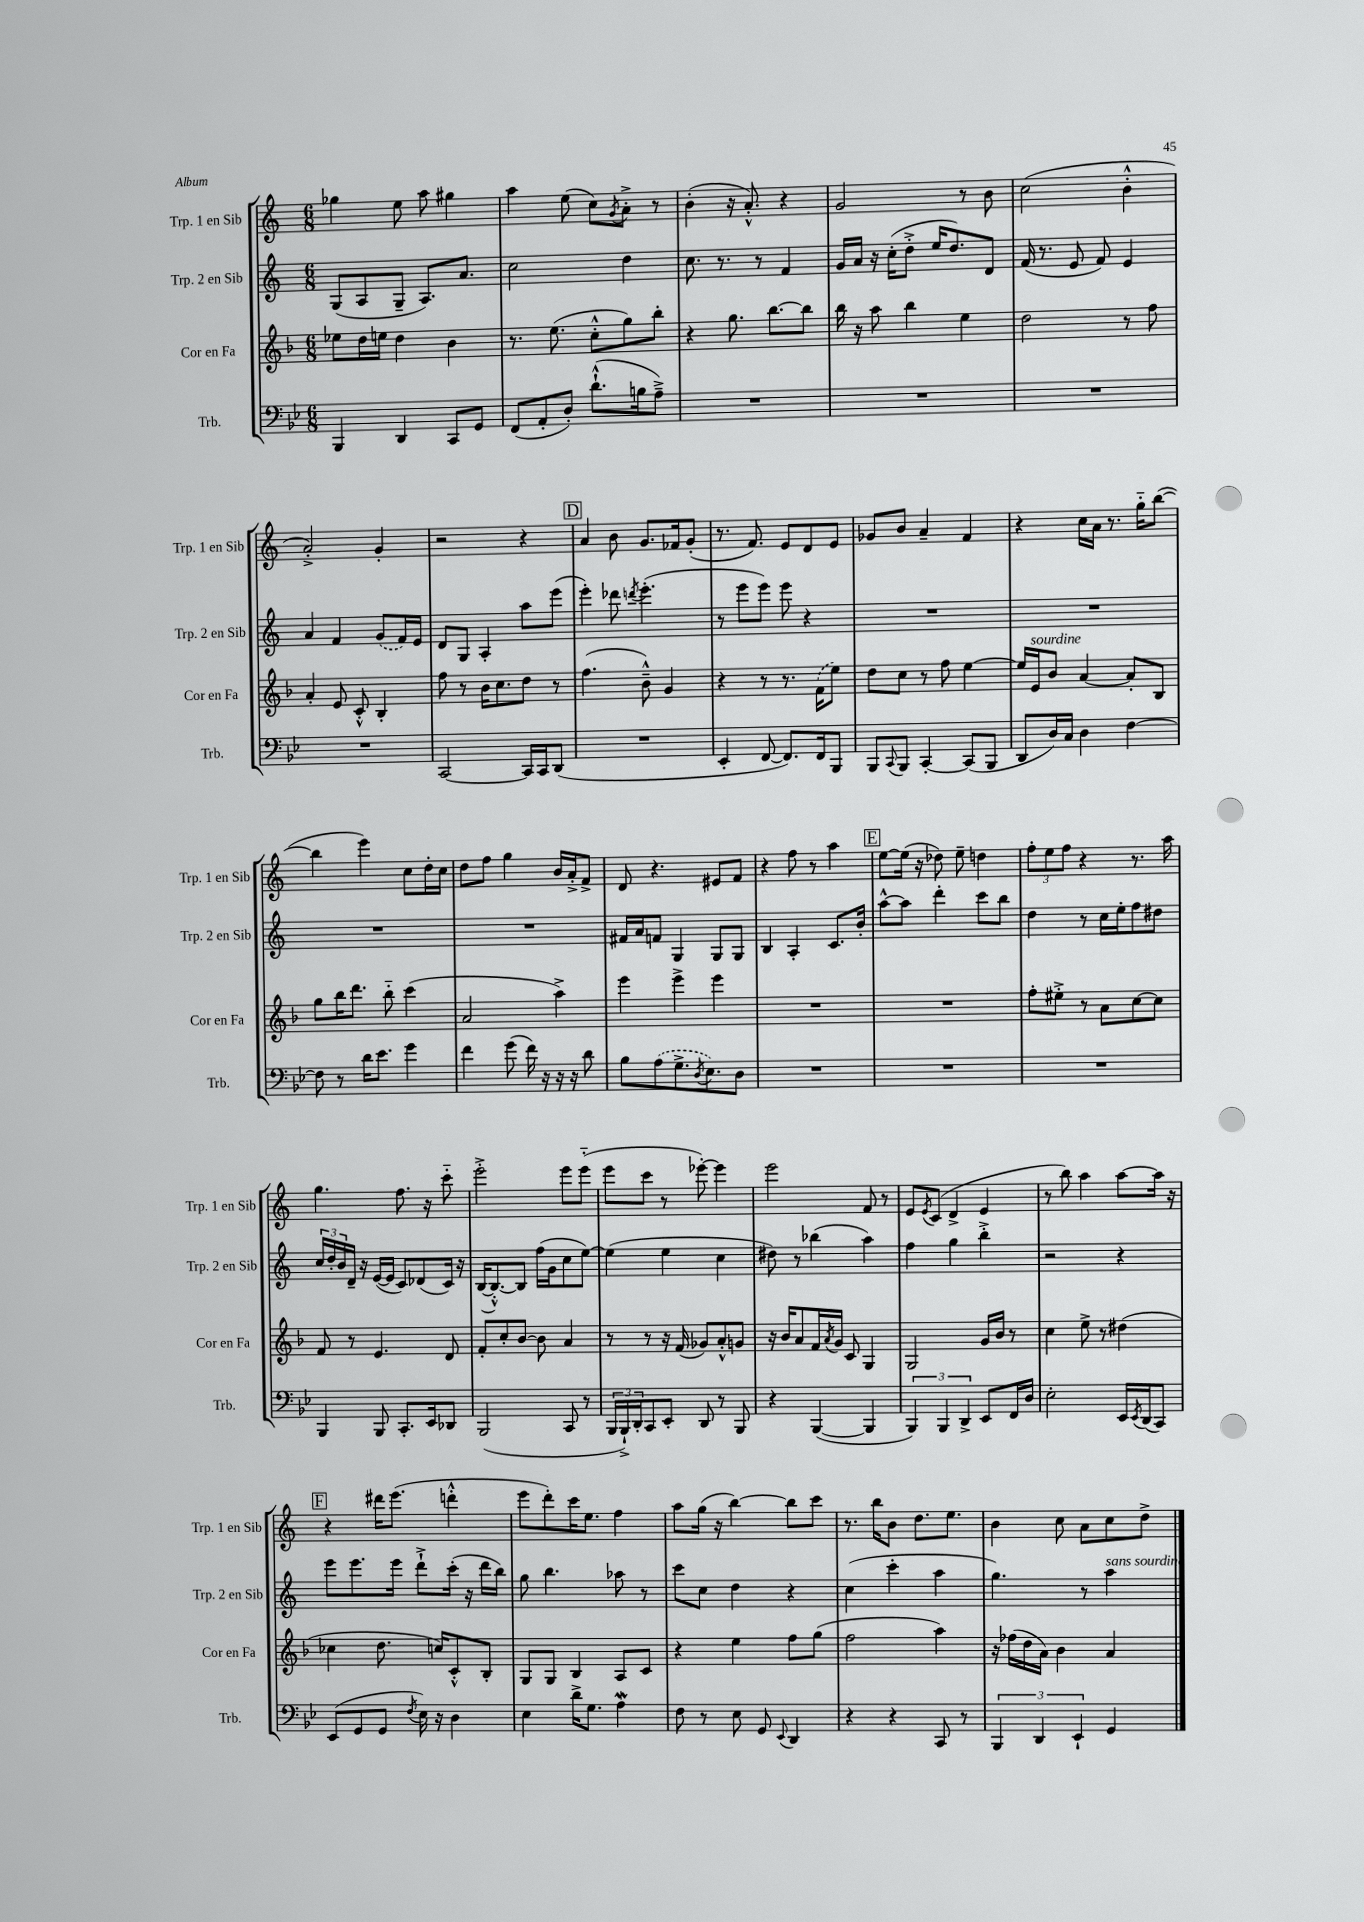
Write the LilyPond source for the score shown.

<<
\new StaffGroup <<
\new Staff = "s0" \with { instrumentName = "Trp. 1 en Sib" shortInstrumentName = "Trp. 1 en Sib" } {
    \clef treble \key c \major \numericTimeSignature \time 6/8
    ges''4 e''8 a''8 gis''4 |
    a''4 e''8( c''8) \acciaccatura { g'8 } a'8-.-> r8 |
    b'4-.( r16 a'8.-.-^) r4 |
    g'2 r8 b'8 |
    c''2( b'4-.-^ |
    a'2-.->) g'4-. |
    r2 r4 |
    \mark \markup { \box "D" } a'4 b'8 g'8. fes'16 g'8-.( |
    r8. f'8.) e'8 d'8 e'8 |
    ges'8 b'8 a'4-- f'4 |
    r4 c''16 a'16 r8. g''16-_ b''8~( |
    b''4 e'''4) c''8 d''16-. c''16 |
    d''8 f''8 g''4 b'16 a'16-.-> f'8-> |
    d'8 r4. eis'8 f'8 |
    r4 f''8 r8 a''4 |
    \mark \markup { \box "E" } e''8~ e''16( r16 des''8) e''8-- d''4 |
    \tuplet 3/2 { f''8-. e''8 f''8 } r4 r8. a''16 |
    g''4. f''8. r16 c'''8-_ |
    e'''2-.-> e'''8 e'''8-_( |
    e'''8 c'''8 r8 ees'''8~-.) ees'''4 |
    e'''2 f'8 r8 |
    e'8 \acciaccatura { e'8 } c'8( d'4-> e'4 |
    r8 b''8) a''4 a''8~ a''16 r16 |
    \mark \markup { \box "F" } r4 dis'''16 e'''8.( d'''4-.-^ |
    e'''8 d'''8-.) c'''16 e''8. f''4 |
    a''8 g''16( r16 b''4~) b''8 c'''8 |
    r8. b''16 b'8 d''8. e''8. |
    b'4 c''8 a'8 c''8 d''8-> \bar "|." |
}
\new Staff = "s1" \with { instrumentName = "Trp. 2 en Sib" shortInstrumentName = "Trp. 2 en Sib" } {
    \clef treble \key c \major \numericTimeSignature \time 6/8
    g8( a8 g8-- a8.) a'8. |
    c''2 d''4 |
    c''8. r8. r8 f'4 |
    g'16 a'16 r16 c''16-.( d''8-.-> e''16 d''8.) d'8 |
    f'16( r8. e'8 f'8) e'4 |
    a'4 f'4 \once \slurDashed g'8( f'16) e'16 |
    d'8 g8 a4-. a''8 e'''8( |
    \mark \markup { \box "D" } e'''4-.) des'''8 \acciaccatura { d'''8 } e'''4.-.( |
    r8 e'''8 e'''8) e'''8 r4 |
    R2. |
    R2. |
    R2. |
    R2. |
    fis'16 a'16 f'8 g4 g8 g8 |
    b4 a4-. c'8. b'16-. |
    \mark \markup { \box "E" } a''8~-^ a''8 d'''4-. c'''8 b''8 |
    d''4 r8 c''16 e''16-. f''8 dis''8 |
    \tuplet 3/2 { c''16 d''16-. b'16 } d'16-- r16 e'16~( e'16 c'8) des'8( c'16) r16 |
    b16~( b8.~-.-^) b8 f''16( g'16 c''8 e''8~) |
    e''4( e''4 c''4 |
    dis''8) r8 bes''4( a''4) |
    f''4 g''4 b''4-.-> |
    r2 r4 |
    \mark \markup { \box "F" } e'''8 e'''8. e'''16 d'''8-!-> c'''16-.( r16 d'''16 b''16) |
    g''8 b''4. aes''8 r8 |
    c'''8 c''8 d''4 r4 |
    c''4( c'''4-. a''4 |
    g''4.) r8 a''4^\markup { \italic "sans sourdine" } \bar "|." |
}
\new Staff = "s2" \with { instrumentName = "Cor en Fa" shortInstrumentName = "Cor en Fa" } {
    \clef treble \key f \major \numericTimeSignature \time 6/8
    ees''8 d''16 e''16 d''4 bes'4 |
    r8. e''8.( c''8-.-^ g''8) bes''8-. |
    r4 g''8. bes''8.~ bes''8 |
    bes''16 r16 a''8 bes''4 e''4 |
    d''2 r8 f''8 |
    a'4-. e'8 c'8-.-^ bes4-. |
    f''8 r8 bes'16 c''8. d''8 r8 |
    \mark \markup { \box "D" } f''4.( bes'8---^) g'4 |
    r4 r8 r8. \once \slurDashed f'16( e''8) |
    d''8 c''8 r8 f''8 e''4~ |
    e''16 e'16^\markup { \italic "sourdine" } bes'8 a'4~ a'8-. bes8 |
    g''8 bes''16 d'''8. bes''8-_ c'''4( |
    a'2 a''4->) |
    e'''4 e'''4-> e'''4 |
    R2. |
    \mark \markup { \box "E" } R2. |
    f''8-. eis''8-.-> r8 a'8 c''8~ c''8 |
    f'8 r8 e'4. d'8 |
    f'8-. c''8-. bes'8~ bes'8 a'4 |
    r8 r8 r16 f'16( ges'8) a'8-.-^ g'8 |
    r16 bes'16 a'8 f'16 \acciaccatura { a'8 } g'16 c'8 g4 |
    g2 g'16 bes'16 r8 |
    c''4 e''8-> r8 dis''4( |
    \mark \markup { \box "F" } ces''4 d''8. c''16) c'8-.-^ bes8-. |
    g8 g8 bes4 a8 c'8 |
    r4 e''4 f''8 g''8( |
    f''2 a''4) |
    r16 fes''16( d''16 a'16) bes'4 a'4 \bar "|." |
}
\new Staff = "s3" \with { instrumentName = "Trb." shortInstrumentName = "Trb." } {
    \clef bass \key bes \major \numericTimeSignature \time 6/8
    bes,,4 d,4 c,8 g,8 |
    f,8( a,8-. d8-.) d'8.-!-^( b16 a8--->) |
    R2. |
    R2. |
    R2. |
    R2. |
    c,2~ c,16 c,16 d,8( |
    \mark \markup { \box "D" } R2. |
    ees,4-. f,8~ f,8.) f,16 bes,,8 |
    bes,,8 \appoggiatura { c,8 } bes,,8 c,4~-. c,8( bes,,8 |
    d,8 d16) c16 d4 f4~ |
    f8 r8 d'16 ees'8. g'4 |
    f'4 g'8( f'16) r16 r16 r16 d'8 |
    bes8 \once \slurDashed a8( g8.-> \acciaccatura { d8 } ees8.) d8 |
    R2. |
    \mark \markup { \box "E" } R2. |
    R2. |
    bes,,4 bes,,8 c,8.-. ees,16 des,8 |
    bes,,2( c,8 r8 |
    \tuplet 3/2 { bes,,16 bes,,16-!->) d,16-. } c,8 ees,8-. d,8 r8 bes,,8 |
    r4 bes,,4~( bes,,4 |
    \tuplet 3/2 { bes,,4) bes,,4 d,4-> } ees,8 f,16 d16 |
    ees2-. ees,16 \acciaccatura { ees,8 } d,16( c,8) |
    \mark \markup { \box "F" } ees,8( g,8 g,8 \acciaccatura { f8 } ees16) r16 d4 |
    ees4 d'16-> g8. a4\mordent |
    f8 r8 ees8 g,8 \appoggiatura { ees,8 } d,4 |
    r4 r4 c,8 r8 |
    \tuplet 3/2 { bes,,4 d,4 ees,4-! } g,4 \bar "|." |
}
>>
>>
\layout { \context { \Score \remove "Bar_number_engraver" } }
